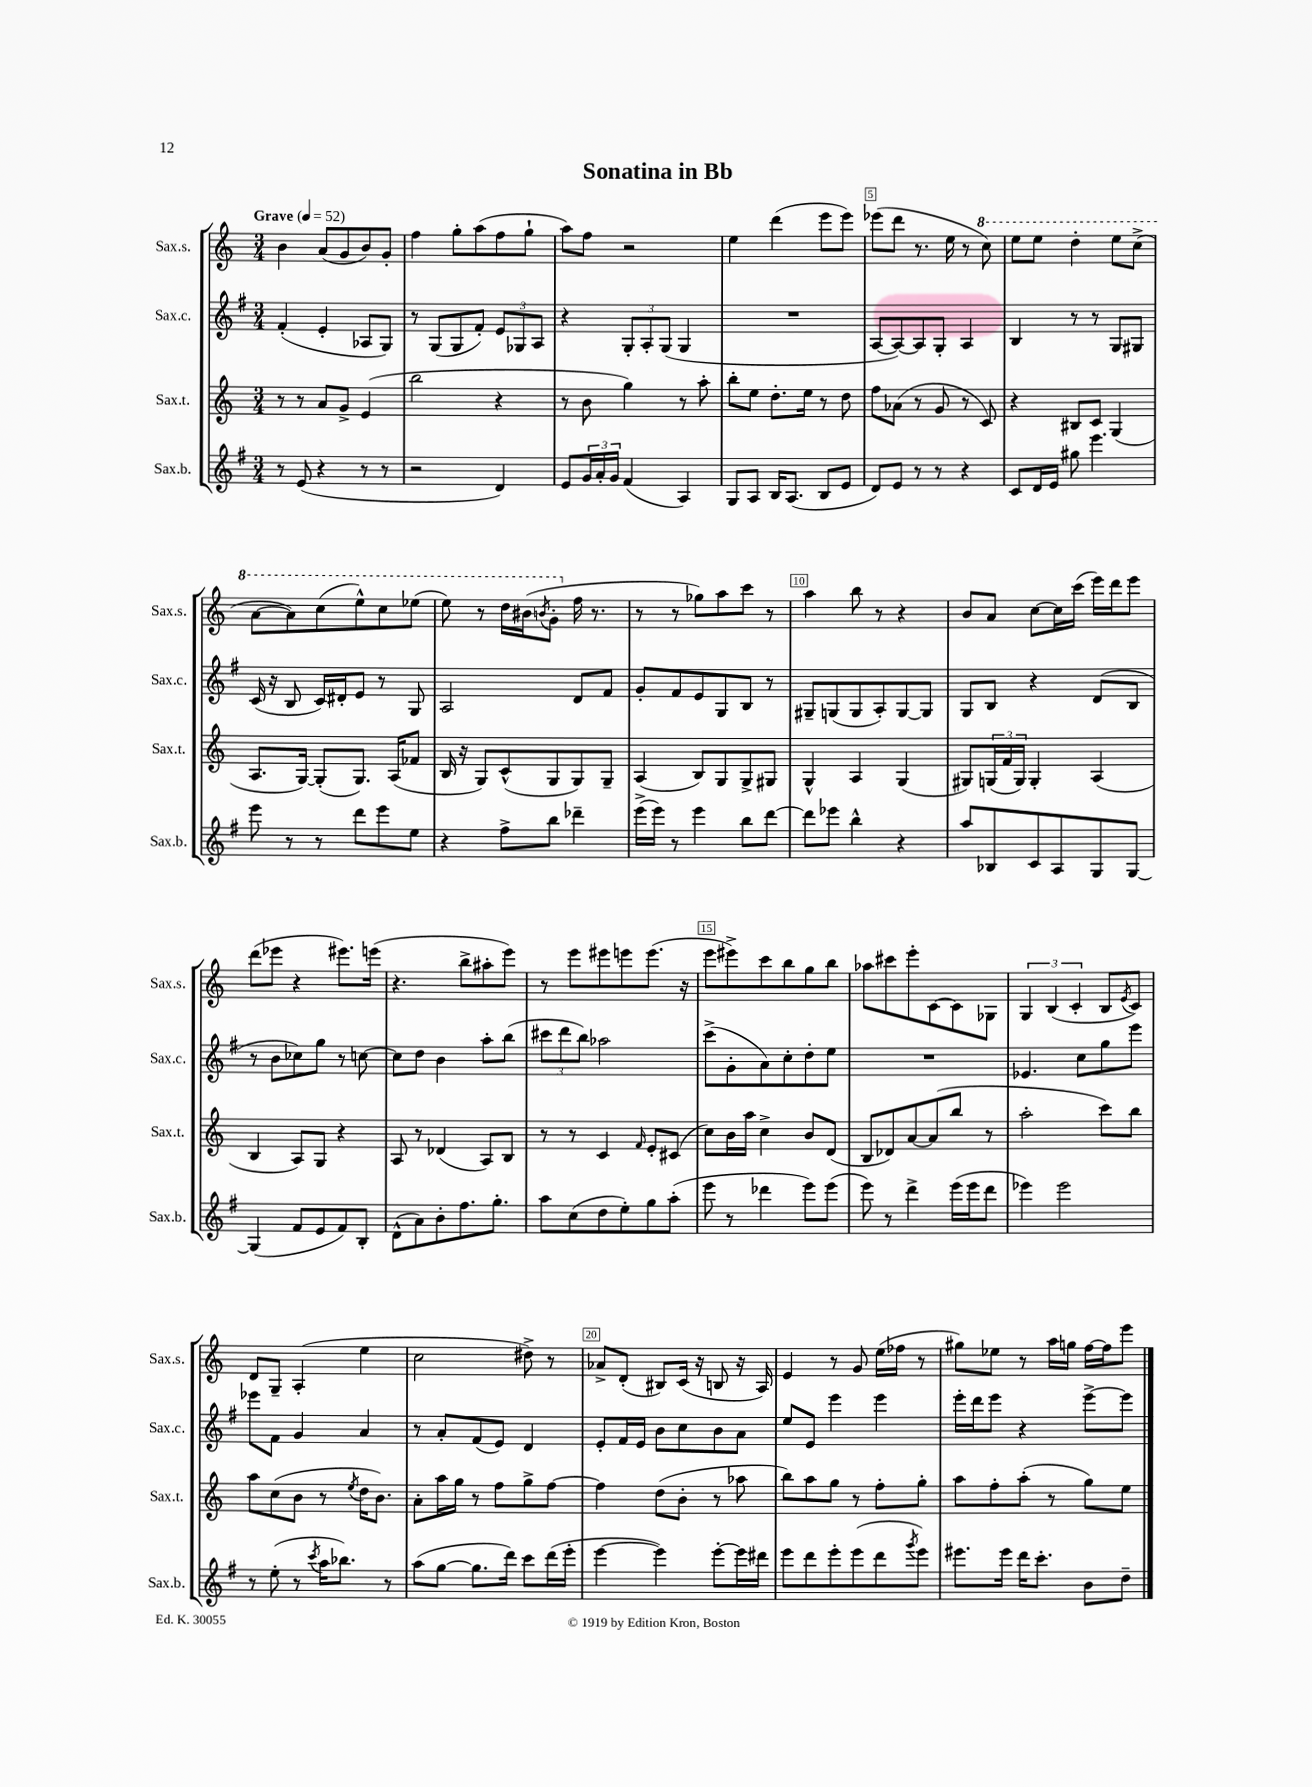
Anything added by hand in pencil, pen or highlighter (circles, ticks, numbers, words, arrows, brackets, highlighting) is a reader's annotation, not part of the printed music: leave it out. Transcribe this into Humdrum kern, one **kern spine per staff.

**kern	**kern	**kern	**kern
*part4	*part3	*part2	*part1
*staff4	*staff3	*staff2	*staff1
*I"Sax.b.	*I"Sax.t.	*I"Sax.c.	*I"Sax.s.
*I'Sax.b.	*I'Sax.t.	*I'Sax.c.	*I'Sax.s.
*clefG2	*clefG2	*clefG2	*clefG2
*k[f#]	*k[]	*k[f#]	*k[]
*M3/4	*M3/4	*M3/4	*M3/4
*MM52	*MM52	*MM52	*MM52
=1	=1	=1	=1
!	!	!	!LO:TX:a:B:t=Grave
8r	8r	(4f#'/	4b\
(8e/	8r	.	.
4r	8a/L	4e'/	(8a/L
.	8g^/J	.	8g/
8r	(4e/	8A-X/L	8b/)
8r	.	8G/J)	8g'/J
=2	=2	=2	=2
2r	2bb\	8r	4ff\
.	.	(8G/L	.
.	.	8G/	8gg'\L
.	.	8f#'/J)	(8aa\
4d/)	4r	12e/L	8ff\
.	.	12G-X/	.
.	.	.	8gg`\J
.	.	12A/J	.
=3	=3	=3	=3
8e/L	8r	4r	8aa\L)
24g/L	8b\	.	8ff\J
24a'/	.	.	.
24g/JJ	.	.	.
(4f#/	4gg\)	12G'/L	2r
.	.	12A'/	.
.	.	(12G/J	.
4A/)	8r	4G/	.
.	8aa'\	.	.
=4	=4	=4	=4
8G/L	8bb'\L	2.r	4ee\
8A/J	8ee\J	.	.
16B/KL	8.dd'\L	.	(4ddd\
(8.A/J	.	.	.
.	16ee\Jk	.	.
8B/L	8r	.	8eee\L
8e/J	8dd\	.	8eee\J)
=5	=5	=5	=5
8d/L)	8ff\L	[8A/L	(8eee-X\L
8e/J	(8a-X\J	8A/_)	8ddd\J
8r	8r	8A/]	8.r
8r	8g/	8G'/J	.
.	.	.	16ee\
4r	8r	4A/	8r
*	*	*	*8va
.	8c/)	.	8ccc\)
=6	=6	=6	=6
8c/L	4r	4B/	8eee\L
16d/L	.	.	8eee\J
16e/JJ	.	.	.
8gg#X\	8B#X/L	8r	4ddd'\
4.eee\	8c/J	8r	.
.	(4G/	8G/L	8eee\L
.	.	8G#X/J	(8ccc^\J
!!LO:LB:g=z
=7	=7	=7	=7
8eee\	8.A/L	(16c/	[8aa\L
.	.	16r	.
8r	.	8B/	8aa\])
.	[16G/Jk)	.	.
8r	(8G'/L]	16c/LL)	(8ccc\
.	.	16d#X'/J	.
8ddd\L	8.G/J)	8e/J	8eee^^\)
8eee\	.	8r	8ccc\
.	(16A/KL	.	.
8ee\J	8f-X/J	8G/	(8eee-X\J
=8	=8	=8	=8
4r	16B/	2A/	8eee\)
.	16r	.	.
.	8G/L)	.	8r
8ff#^\L	(8c^^/	.	16ddd\LL
.	.	.	(16bb#X\J
.	.	.	8qbbn/
8bb\J	8G/	.	8gg'\J
*	*	*	*X8va
4ddd-X~\	8G/)	8d/L	16ff\
.	.	.	8.r
.	8G~/J	8f#/J	.
=9	=9	=9	=9
(16eee^\LL	(4A/	8g'/L	8r
16eee\JJ)	.	.	.
8r	.	8f#/	8r
4eee\	8B/L)	8e/	8gg-X\L)
.	8G/	8G/	8aa\
8bb\L	8G^/	8B/J	8ccc\J
[8ddd\J	8G#X/J	8r	8r
=10	=10	=10	=10
8ddd\L]	4G^^/	8G#X~/L	4aa\
8eee-X\J	.	(8Gn/	.
4bb^^\	4A/	8G/	8bb\
.	.	8A'/)	8r
4r	(4G/	[8G/	4r
.	.	8G/J]	.
=11	=11	=11	=11
8aa/L	8G#X/L)	8G/L	8b/L
8B-X/	(24Gn/L	8B/J	8a/J
.	24f/	.	.
.	24G/JJ)	.	.
8c/	4G'/	4r	[8cc\L
8A/	.	.	16cc\L]
.	.	.	(16ccc\JJ
8G/	(4A/	(8d/L	16eee\LL)
.	.	.	16ddd\J
[8G/J	.	8B/J	8eee\J
!!LO:LB:g=z
=12	=12	=12	=12
(4G/]	4B/	8r	(8ddd\L
.	.	8b\L	8eee-X\J
8f#/L	8A/L)	8cc-X\)	4r
8e/	8G/J	8gg\J	.
8f#/)	4r	8r	8.eee#X\L)
8B'/J	.	[8ccn\	.
.	.	.	(16eeen\Jk
=13	=13	=13	=13
(8d^^\L	8A/	8cc\L]	4.r
8a\)	8r	8dd\J	.
8b'\	(4d-X/	4b\	.
8.ff#\	.	.	8bb^\L
.	8A/L)	8aa'\L	8aa#X'\
8.gg'\J	.	.	.
.	8B/J	(8bb\J	8eee\J)
=14	=14	=14	=14
8aa\L	8r	12ccc#X\L	8r
.	.	12ddd\	.
(8cc\	8r	.	8eee\L
.	.	12bb\J)	.
8dd\	4c/	2aa-X\	8eee#X\
8ee'\)	.	.	8eeen\
.	16qqf/	.	.
8gg\	8e'/L	.	(8.eee\J
(8aa'\J	(8c#X/J	.	.
.	.	.	16r
=15	=15	=15	=15
8eee\	8cc\L)	(8ccc^\L	8eee\L
8r	16b\L	8g'\	8eee#X^\)
.	16aa\JJ	.	.
4ddd-X\	4cc^\	8a\)	8ccc\
.	.	8cc'\	8bb\
8eee\L)	8b/L	8dd'\	8gg\
(8eee\J	(8d/J	8ee\J	8bb\J
=16	=16	=16	=16
8eee\)	8B/L	2.r	8aa-X\L
8r	8d-X/)	.	8ccc#X\
4ddd^\	[8a/	.	8eee'\
.	(8a/]	.	[8c\
(16eee\LL	8bb/J	.	8c\]
16eee\J	.	.	.
8ddd\J	8r	.	8G-X\J
=17	=17	=17	=17
4eee-X\)	2aa'\	4.e-X/	6G/
.	.	.	(6B/
2eee-\	.	.	.
.	.	.	6c'/
.	.	8cc\L	.
.	8ccc\L)	8gg\	8B/L
.	.	.	8qe/
.	8bb\J	8eee\J	8c/J)
!!LO:LB:g=z
=18	=18	=18	=18
8r	8aa\L	8eee-X\L	8d/L
(8ee'\	(8cc\	8f#\J	8G~/J
8r	8b\J	4g/	(4A'/
8qccc/	.	.	.
16aa\KL	8r	.	.
8.bb-X\J)	.	.	.
.	8qee/	.	.
.	16dd\KL	4a/	4ee\
.	8.b\J)	.	.
8r	.	.	.
=19	=19	=19	=19
(8aa\L	8a'\L	8r	2cc\
[8gg\J	16aa\L	8a'/L	.
.	16gg\JJ	.	.
8.gg\L]	8r	(8f#/	.
.	8ff\L	8e/J)	.
16ddd\Jk)	.	.	.
8ccc\L	8gg^\	4d/	8dd#X^\)
(16ddd\L	[8ff\J	.	8r
16eee'\JJ	.	.	.
=20	=20	=20	=20
[4eee\	4ff\]	8e'/L	8a-X^/L
.	.	16f#/L	(8d'/J
.	.	16e/JJ	.
4eee\])	(8dd\L	8b\L	8B#X/L)
.	8b'\J	8cc\	(16c/Jk
.	.	.	16r
[8eee'\L	8r	8b\	8Bn/
16eee\L]	8aa-X\	8a\J	16r
16ddd#X\JJ	.	.	16A/)
=21	=21	=21	=21
8eee\L	8bb\L)	8ee/L	4e/
8ddd\	8aa\	8e/J	.
8eee'\	8gg\J	4eee\	8r
(8eee\	8r	.	8g/
8ddd\	8ff'\L	4eee\	(16ee\LL
.	.	.	16ff-X\JJ
8qggg/	.	.	.
8eee\J)	8gg'\J	.	8r
=22	=22	=22	=22
8.eee#X\L	8aa\L	16eee'\LL	8gg#X\L)
.	.	16ddd\J	.
.	8ff'\	8eee\J	8ee-X\J
16eee#\Jk	.	.	.
16ddd\KL	(8aa'\J	4r	8r
8.ccc'\J	.	.	.
.	8r	.	16aa\LL
.	.	.	16ggn\JJ
8b\L	8gg\L)	[8eee^\L	[16ff\LL
.	.	.	16ff\J]
8dd~\J	8ee\J	8eee\J]	8eee\J
==	==	==	==
*-	*-	*-	*-
